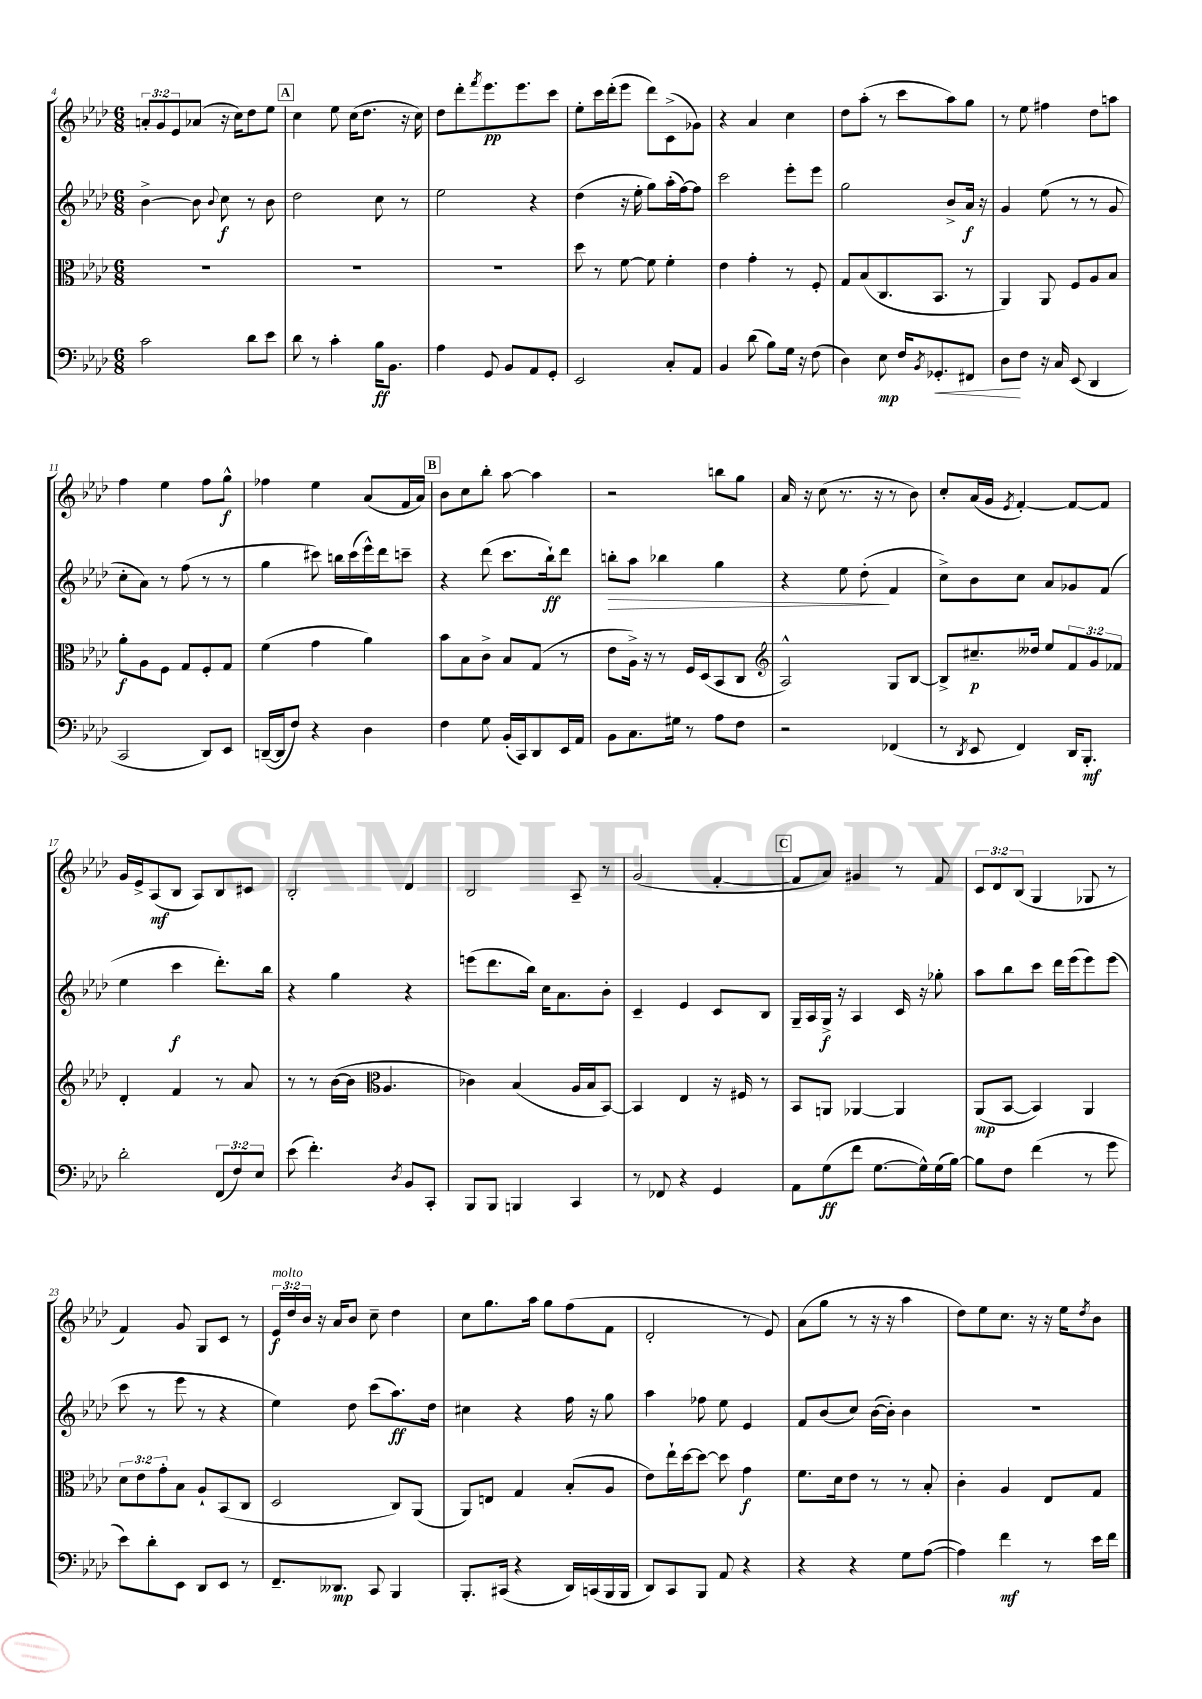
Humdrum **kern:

**kern	**dynam	**kern	**dynam	**kern	**dynam	**kern	**dynam
*part4	*part4	*part3	*part3	*part2	*part2	*part1	*part1
*staff4	*staff4	*staff3	*staff3	*staff2	*staff2	*staff1	*staff1
*clefF4	*	*clefC3	*	*clefG2	*	*clefG2	*
*k[b-e-a-d-]	*	*k[b-e-a-d-]	*	*k[b-e-a-d-]	*	*k[b-e-a-d-]	*
*M6/8	*	*M6/8	*	*M6/8	*	*M6/8	*
=4	=4	=4	=4	=4	=4	=4	=4
2c\	.	2.r	.	[4b-^\	.	12an'/L	.
.	.	.	.	.	.	12g/	.
.	.	.	.	.	.	12e-/	.
.	.	.	.	8b-\]	.	(8a-X/J	.
.	.	.	.	8qqb-/	.	.	.
.	.	.	.	8cc\	f	16r	.
.	.	.	.	.	.	16cc\KL)	.
8d-\L	.	.	.	8r	.	8dd-\	.
8e-\J	.	.	.	8b-\	.	8ee-\J	.
!!LO:REH:place=s1:t=A
=5	=5	=5	=5	=5	=5	=5	=5
8d-\	.	2.r	.	2dd-\	.	4cc\	.
8r	.	.	.	.	.	.	.
4c'\	.	.	.	.	.	8ee-\	.
.	.	.	.	.	.	(16cc\KL	.
.	.	.	.	.	.	8.dd-\J	.
16B-\KL	ff	.	.	8cc\	.	.	.
8.BB-\J	.	.	.	.	.	.	.
.	.	.	.	8r	.	16r	.
.	.	.	.	.	.	16cc\)	.
=6	=6	=6	=6	=6	=6	=6	=6
4A-\	.	2.r	.	2ee-\	.	8dd-\L	.
.	.	.	.	.	.	8ddd-'\	.
.	.	.	.	.	.	8qfff/	.
8GG/	.	.	.	.	.	8.eee-\	pp
8BB-/L	.	.	.	.	.	.	.
.	.	.	.	.	.	8.eee-\	.
8AA-/	.	.	.	4r	.	.	.
8GG'/J	.	.	.	.	.	8ccc\J	.
=7	=7	=7	=7	=7	=7	=7	=7
2EE-/	.	8dd-\	.	(4dd-\	.	8ee-'\L	.
.	.	8r	.	.	.	16ccc\L	.
.	.	.	.	.	.	(16ddd-'\J	.
.	.	[8f\	.	16r	.	8eee-\J	.
.	.	.	.	16ee-'\	.	.	.
.	.	8f\]	.	8gg\L)	.	8ddd-\L)	.
8C'/L	.	4f'\	.	(16aa-'\L	.	(8c^\	.
.	.	.	.	[16ff\J)	.	.	.
8AA-/J	.	.	.	8ff\J]	.	8g-X\J)	.
=8	=8	=8	=8	=8	=8	=8	=8
4BB-/	.	4e-\	.	2ccc\	.	4r	.
(8d-\	.	4g'\	.	.	.	4a-/	.
8B-\L)	.	.	.	.	.	.	.
16G\Jk	.	8r	.	8eee-'\L	.	4cc\	.
16r	.	.	.	.	.	.	.
(8F\	.	8F'/	.	8eee-\J	.	.	.
=9	=9	=9	=9	=9	=9	=9	=9
4D-\)	.	8G/L	.	2gg\	.	8dd-\L	.
.	.	(8B-/	.	.	.	(8aa-'\J	.
8E-\	mp	8.C/	.	.	.	8r	.
16F/KL	.	.	.	.	.	8ccc\L	.
8qBB-/	.	.	.	.	.	.	.
!	!LO:HP:b	!	!	!	!	!	!
8.GG-X'/	<	8.BB-/J	.	.	.	.	.
.	.	.	.	8b-^/L	.	8aa-\)	.
8FF#X/J	.	8r	.	16a-/Jk	f	8gg\J	.
.	.	.	.	16r	.	.	.
=10	=10	=10	=10	=10	=10	=10	=10
8D-\L	.	4AA-/)	.	4g/	.	8r	.
8F\J	[	.	.	.	.	8ee-\	.
16r	.	8AA-/	.	(8ee-\	.	4ff#X\	.
16C/	.	.	.	.	.	.	.
(8EE-/	.	8F/L	.	8r	.	.	.
4DD-/	.	8A-/	.	8r	.	8dd-\L	.
.	.	8B-/J	.	8g/	.	8aan\J	.
!!LO:LB:g=z
=11	=11	=11	=11	=11	=11	=11	=11
2CC/	.	8a-'\L	f	8cc'\L	.	4ff\	.
.	.	8A-\	.	8a-\J)	.	.	.
.	.	8F\J	.	8r	.	4ee-\	.
.	.	8G/L	.	(8ff\	.	.	.
8DD-/L)	.	8F'/	.	8r	.	8ff\L	.
8EE-/J	.	8G/J	.	8r	.	8gg^^\J	f
=12	=12	=12	=12	=12	=12	=12	=12
([16DDn~/LL	.	(4f\	.	4gg\	.	4ff-X\	.
16DD/J]	.	.	.	.	.	.	.
8F/J)	.	.	.	.	.	.	.
4r	.	4g\	.	8ccc#X\)	.	4ee-\	.
.	.	.	.	16bbn\LL	.	.	.
.	.	.	.	(16ccc#\	.	.	.
4D-\	.	4a-\)	.	16eee-^^\)	.	(8a-/L	.
.	.	.	.	16ddd-\J	.	.	.
.	.	.	.	8cccn~\J	.	16f/L	.
.	.	.	.	.	.	16a-/JJ)	.
!!LO:REH:place=s1:t=B
=13	=13	=13	=13	=13	=13	=13	=13
4F\	.	8b-\L	.	4r	.	8b-\L	.
.	.	8B-\	.	.	.	8cc\	.
8G\	.	8c^\J	.	(8ddd-\	.	8bb-'\J	.
(16BB-'/LL	.	8B-/L	.	8.ccc\L	.	[8aa-\	.
16CC/J)	.	.	.	.	.	.	.
8DD-/	.	(8G/J	.	.	.	4aa-\]	.
.	.	.	.	16bb-`\k)	ff	.	.
16EE-/L	.	8r	.	8ddd-\J	.	.	.
16AA-/JJ	.	.	.	.	.	.	.
=14	=14	=14	=14	=14	=14	=14	=14
!	!	!	!	!	!LO:HP:b	!	!
8BB-\L	.	8e-\L	.	8bbn'\L	>	2r	.
8.C\	.	16A-^\Jk)	.	8aa-\J	.	.	.
.	.	16r	.	.	.	.	.
.	.	8r	.	4bb-X\	.	.	.
16G#X\Jk	.	.	.	.	.	.	.
8r	.	16F/LL	.	.	.	.	.
.	.	(16D-/J	.	.	.	.	.
8A-\L	.	8BB-/	.	4gg\	.	8bbn\L	.
8F\J	.	8C/J	.	.	.	8gg\J	.
=15	=15	=15	=15	=15	=15	=15	=15
*	*	*clefG2	*	*	*	*	*
2r	.	2A-^^/)	.	4r	.	16a-/	.
.	.	.	.	.	.	16r	.
.	.	.	.	.	.	(8cc\	.
.	.	.	.	8ee-\	.	8.r	.
.	.	.	.	(8dd-'\	.	.	.
.	.	.	.	.	.	16r	.
(4FF-X/	.	8G/L	.	4f/	]	8r	.
.	.	[8B-/J	.	.	.	8b-\)	.
=16	=16	=16	=16	=16	=16	=16	=16
8r	.	8B-^/L]	.	8cc^\L)	.	8cc'/L	.
8qDD-/	.	.	.	.	.	.	.
8EE-/	.	8.cc#X~/	p	8b-\	.	(16a-/L	.
.	.	.	.	.	.	16g/JJ	.
.	.	.	.	.	.	8qe-/	.
4FF/)	.	.	.	8cc\J	.	[4f'/)	.
.	.	16dd--X/Jk	.	.	.	.	.
.	.	8ee-/L	.	8a-/L	.	.	.
16DD-/KL	.	12f/	.	8g-X/	.	8f/L_	.
8.BBB-'/J	mf	.	.	.	.	.	.
.	.	12g/	.	.	.	.	.
.	.	.	.	(8f/J	.	8f/J]	.
.	.	12f-X/J	.	.	.	.	.
!!LO:LB:g=z
=17	=17	=17	=17	=17	=17	=17	=17
2d-'\	.	4d-'/	.	4ee-\	.	16g/LL	.
.	.	.	.	.	.	16e-^/J	.
.	.	.	.	.	.	(8A-/	mf
.	.	4f/	.	4ccc\	f	8B-/J	.
.	.	.	.	.	.	8A-/L)	.
(12FF/L	.	8r	.	8.ddd-'\L)	.	8B-/	.
12F/)	.	.	.	.	.	.	.
.	.	8a-/	.	.	.	8c#X/J	.
12E-/J	.	.	.	.	.	.	.
.	.	.	.	16bb-\Jk	.	.	.
=18	=18	=18	=18	=18	=18	=18	=18
(8e-\	.	8r	.	4r	.	2B-'/	.
4.f'\)	.	8r	.	.	.	.	.
.	.	([16b-\LL	.	4gg\	.	.	.
.	.	16b-\JJ]	.	.	.	.	.
*	*	*clefC3	*	*	*	*	*
.	.	4.A-/	.	.	.	.	.
8qD-/	.	.	.	.	.	.	.
8BB-/L	.	.	.	4r	.	4d-/	.
8CC'/J	.	.	.	.	.	.	.
=19	=19	=19	=19	=19	=19	=19	=19
8BBB-/L	.	4c-X\)	.	(8eeen\L	.	2B-/	.
8BBB-/J	.	.	.	8.ddd-\	.	.	.
4BBBn/	.	(4B-/	.	.	.	.	.
.	.	.	.	16bb-\Jk)	.	.	.
.	.	.	.	16cc\KL	.	.	.
.	.	.	.	8.a-\	.	.	.
4CC/	.	16A-/LL	.	.	.	8A-~/	.
.	.	16B-/J	.	.	.	.	.
.	.	[8BB-/J)	.	8b-'\J	.	8r	.
=20	=20	=20	=20	=20	=20	=20	=20
8r	.	4BB-/]	.	4c~/	.	(2g/	.
8FF-X/	.	.	.	.	.	.	.
4r	.	4E-/	.	4e-/	.	.	.
4GG/	.	16r	.	8c/L	.	[4f'/	.
.	.	16F#X/	.	.	.	.	.
.	.	8r	.	8B-/J	.	.	.
!!LO:REH:place=s1:t=C
=21	=21	=21	=21	=21	=21	=21	=21
8AA-\L	.	8BB-/L	.	16G~/LL	.	8f/L]	.
.	.	.	.	16A-/	.	.	.
(8G\	ff	8AAn/J	.	16G^/JJ	f	8a-/J)	.
.	.	.	.	16r	.	.	.
8f\J	.	[4AA-X/	.	4A-/	.	4g#X/	.
[8.G\L	.	.	.	.	.	.	.
.	.	4AA-/]	.	16c/	.	8r	.
16G^^\L])	.	.	.	16r	.	.	.
(16G\	.	.	.	8gg-X'\	.	8f/	.
[16B-\JJ)	.	.	.	.	.	.	.
=22	=22	=22	=22	=22	=22	=22	=22
8B-\L]	.	(8AA-/L	mp	8aa-\L	.	12c/L	.
.	.	.	.	.	.	12d-/	.
8F\J	.	[8BB-/J	.	8bb-\	.	.	.
.	.	.	.	.	.	(12B-/J	.
(4f\	.	4BB-/])	.	8ccc\J	.	4G/	.
.	.	.	.	16ddd-\LL	.	.	.
.	.	.	.	(16eee-\J	.	.	.
8r	.	4AA-/	.	8eee-\)	.	8G-X/	.
8g\	.	.	.	(8eee-\J	.	8r	.
!!LO:LB:g=z
=23	=23	=23	=23	=23	=23	=23	=23
8e-\L)	.	12d-\L	.	8ccc\	.	4f/)	.
.	.	12e-\	.	.	.	.	.
8d-'\	.	.	.	8r	.	.	.
.	.	12g'\	.	.	.	.	.
8EE-\J	.	8B-\J	.	8eee-\	.	8g/	.
8DD-/L	.	8A-`/L	.	8r	.	8G/L	.
8EE-/J	.	(8BB-/	.	4r	.	8c/J	.
8r	.	8C/J	.	.	.	8r	.
=24	=24	=24	=24	=24	=24	=24	=24
!	!	!	!	!	!	!LO:TX:a:i:t=molto	!
8.FF~/L	.	2D-/	.	4ee-\)	.	24e-/LL	f
.	.	.	.	.	.	24dd-/	.
.	.	.	.	.	.	24b-/JJ	.
.	.	.	.	.	.	16r	.
8.DD--X/J	mp	.	.	.	.	16a-/KL	.
.	.	.	.	8dd-\	.	8b-/J	.
8CC/	.	.	.	(8ccc\L	.	8cc~\	.
4BBB-/	.	8C/L)	.	8.aa-\)	ff	4dd-\	.
.	.	(8AA-/J	.	.	.	.	.
.	.	.	.	16dd-\Jk	.	.	.
=25	=25	=25	=25	=25	=25	=25	=25
8.BBB-'/L	.	8AA-/L)	.	4cc#X\	.	8cc\L	.
.	.	8En/J	.	.	.	8.gg\	.
(16CC#X/Jk	.	.	.	.	.	.	.
4r	.	4G/	.	4r	.	.	.
.	.	.	.	.	.	16aa-\Jk	.
.	.	.	.	.	.	8gg\L	.
16DD-/LL)	.	(8B-'/L	.	16ff\	.	(8ff\	.
(16CCn/	.	.	.	16r	.	.	.
16BBB-/	.	8A-/J	.	8gg\	.	8f\J	.
16BBB-/JJ	.	.	.	.	.	.	.
=26	=26	=26	=26	=26	=26	=26	=26
8DD-/L)	.	8e-\L)	.	4aa-\	.	2d-'/	.
8CC/	.	16ee-`\L	.	.	.	.	.
.	.	[16dd-\J	.	.	.	.	.
8BBB-/J	.	8dd-\J_	.	8ff-X\	.	.	.
8AA-/	.	8dd-\]	.	8ee-\	.	.	.
4r	.	4g\	f	4e-/	.	8r	.
.	.	.	.	.	.	8e-/)	.
=27	=27	=27	=27	=27	=27	=27	=27
4r	.	8.f\L	.	8f/L	.	(8a-\L	.
.	.	.	.	(8b-/	.	8gg\J	.
.	.	16d-\k	.	.	.	.	.
4r	.	8e-\J	.	8cc/J)	.	8r	.
.	.	8r	.	([16b-\LL	.	16r	.
.	.	.	.	16b-'\JJ])	.	16r	.
8G\L	.	8r	.	4b-\	.	4aa-\	.
([8A-\J	.	8B-'/	.	.	.	.	.
=28	=28	=28	=28	=28	=28	=28	=28
4A-\])	.	4c'\	.	2.r	.	8dd-\L)	.
.	.	.	.	.	.	8ee-\	.
4f\	mf	4A-/	.	.	.	8.cc\J	.
.	.	.	.	.	.	16r	.
8r	.	8E-/L	.	.	.	16r	.
.	.	.	.	.	.	16ee-\KL	.
.	.	.	.	.	.	8qdd-/	.
16e-\LL	.	8G/J	.	.	.	8b-\J	.
16f\JJ	.	.	.	.	.	.	.
==	==	==	==	==	==	==	==
*-	*-	*-	*-	*-	*-	*-	*-
